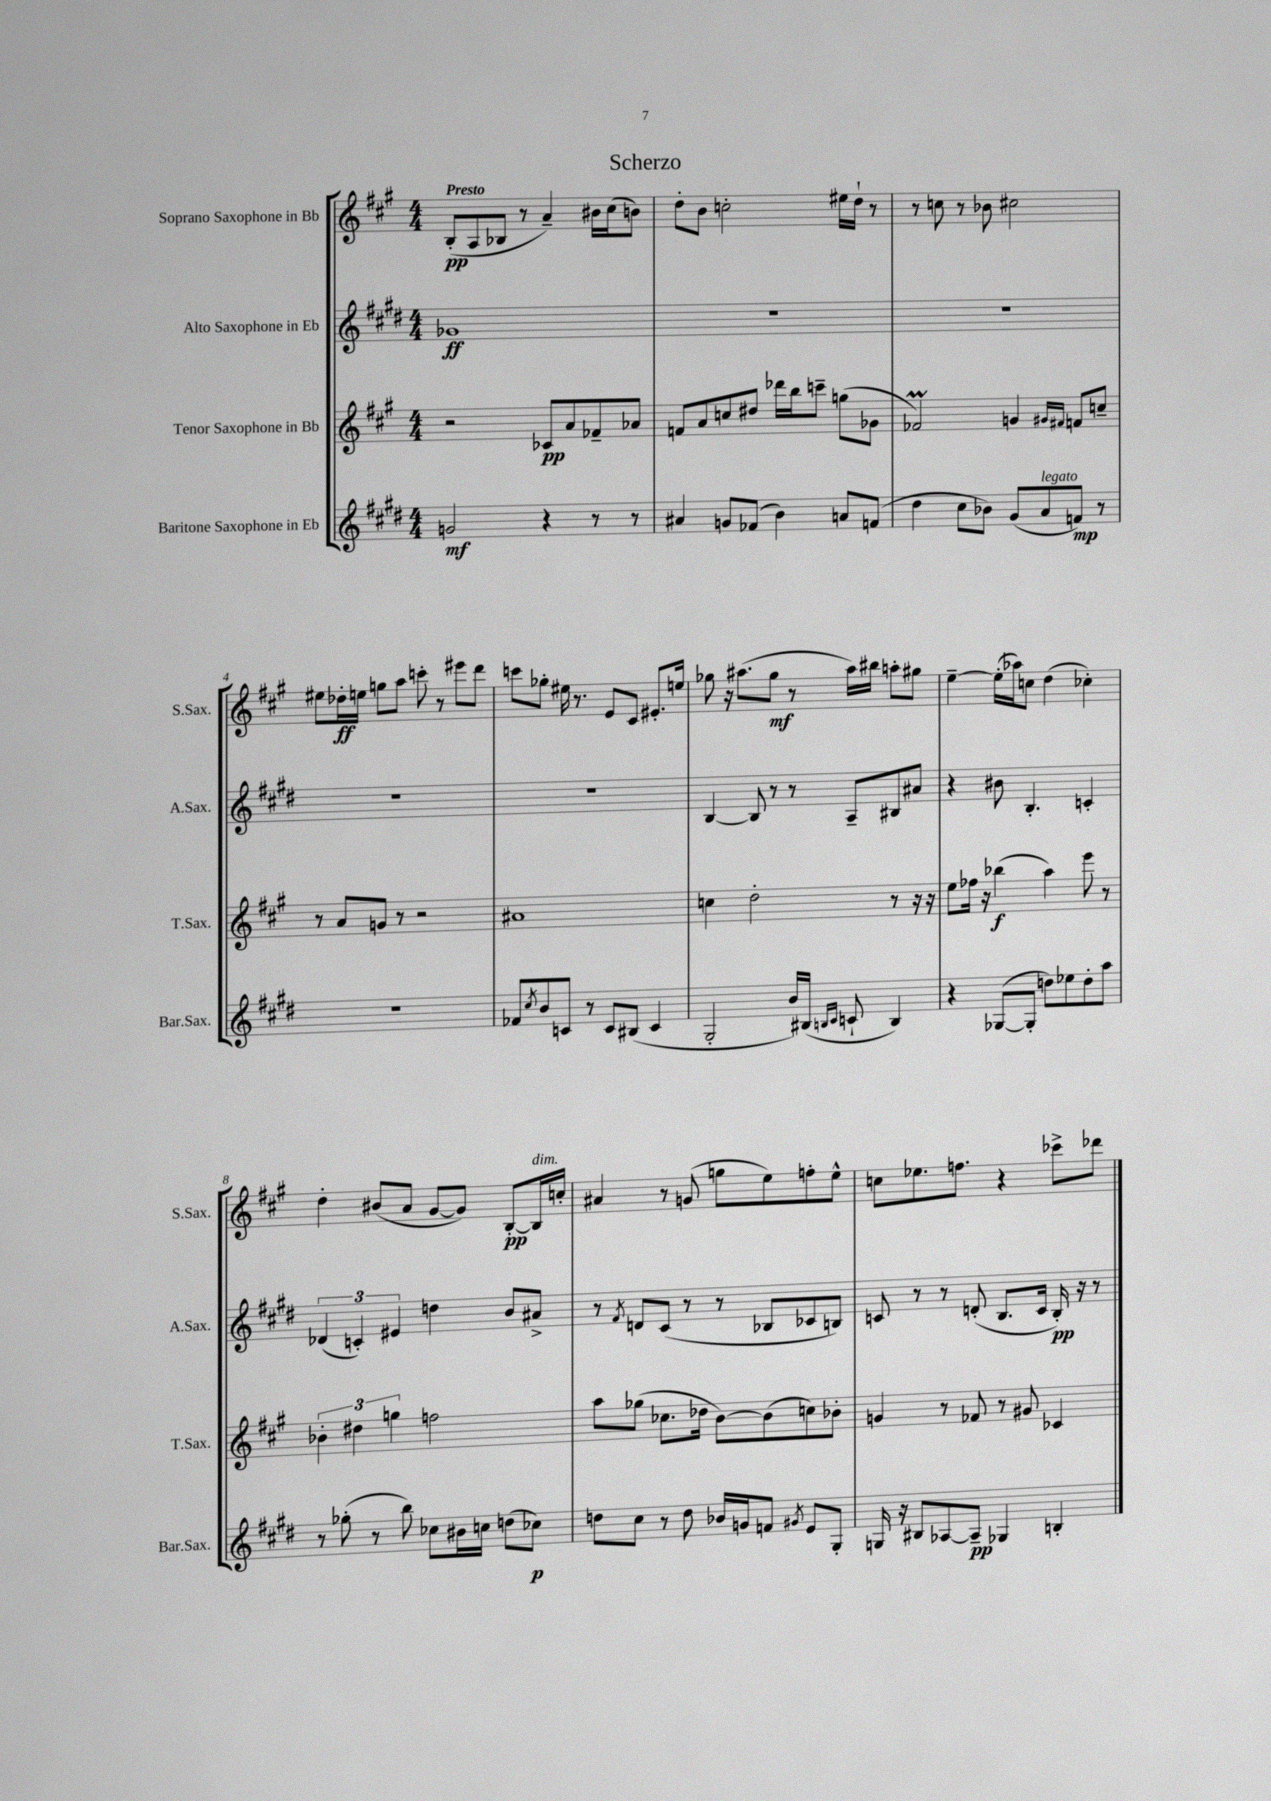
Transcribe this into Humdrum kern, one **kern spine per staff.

**kern	**kern	**kern	**kern
*staff4	*staff3	*staff2	*staff1
*clefG2	*clefG2	*clefG2	*clefG2
*k[f#c#g#d#]	*k[f#c#g#]	*k[f#c#g#d#]	*k[f#c#g#]
*M4/4	*M4/4	*M4/4	*M4/4
2g/	2r	1g-	(8B'/L
.	.	.	8A/
.	.	.	8B-/J
.	.	.	8r
4r	8c-/L	.	4a~/)
.	8a/	.	.
8r	8f-~/	.	16b#\LL
.	.	.	(16cc#\J
8r	8a-/J	.	8b\J)
=	=	=	=
4a#/	8f/L	1r	8dd'\L
.	8a/	.	8b\J
8g/L	8cc/	.	2cc'\
(8f-/J	8dd#/J	.	.
4b\)	16ddd-\LL	.	.
.	16bb\J	.	.
.	8ccc~\J	.	.
8a/L	(8gg\L	.	16ee#\LL
.	.	.	16dd`\JJ
(8f/J	8g-\J	.	8r
=	=	=	=
4dd#\	2f-/)	1r	8r
.	.	.	8cc\
8cc#\L	.	.	8r
8b-\J)	.	.	8b-\
(8g#/L	4g/	.	2cc#\
8a/	.	.	.
.	16qqg#/LL	.	.
.	16qqf#/JJ	.	.
8f/J)	8f/L	.	.
8r	8cc~/J	.	.
=	=	=	=
1r	8r	1r	8ee#\L
.	8a/L	.	16dd-'\L
.	.	.	16ee\JJ
.	8g/J	.	8gg\L
.	8r	.	8aa\J
.	2r	.	8ccc'\
.	.	.	8r
.	.	.	8eee#\L
.	.	.	8ddd\J
=	=	=	=
8f-/L	1a#	1r	8ccc\L
8qcc#/	.	.	.
8b/	.	.	8gg-'\J
8c/J	.	.	16ee#\
.	.	.	8.r
8r	.	.	.
8c/L	.	.	8e/L
(8B#/J	.	.	8c#/J
4c/	.	.	8.e#'/L
.	.	.	16ee/Jk
=	=	=	=
2G#'/	4cc\	[4B/	8gg-\
.	.	.	16r
.	.	.	(8.aa#\L
.	2dd'\	8B/]	.
.	.	8r	8gg-\J
16b/LL)	.	8r	8r
(16B#/JJ	.	.	.
16qqB/LL	.	.	.
16qqc#/JJ	.	.	.
8c`/	.	8A~/L	16aa#\LL)
.	.	.	16bb#\JJ
4B/)	8r	8B#/	8aa'\L
.	16r	8a#/J	8gg#\J
.	16r	.	.
=	=	=	=
4r	8ee\L	4r	[4ee~\
.	16ff-\Jk	.	.
.	16r	.	.
([8G-/L	(4bb-\	8b#\	(16ee'\]LL
.	.	.	16aa-\J)
8G-'/]J	.	4.B'/	8cc\J
8dd\L)	4aa\)	.	(4dd\
8ee-\	.	.	.
8dd'\	8eee\	4c'/	4cc-'\)
8aa\J	8r	.	.
=	=	=	=
8r	6b-'\	(6d-/	4dd'\
(8gg-'\	.	.	.
.	6dd#\	6c'/)	.
8r	.	.	(8b#/L
.	6gg\	6e#/	.
8bb\)	.	.	8a/J
8cc-\L	2ff\	4dd\	[8g#/L
16b#\L	.	.	8g#/]J)
16cc\JJ	.	.	.
(8dd\L	.	8b/L	[8B'/L
8cc-\J)	.	8a#^/J	16B/]L
.	.	.	16cc'/JJ
=	=	=	=
8dd\L	8aa\L	8r	4a#/
.	.	8qf#/	.
8cc#\J	(8gg-\J	8d/L	.
8r	8.cc-\L	(8c#/J	8r
8dd\	.	8r	(8g/
.	16dd-\Jk	.	.
16b-/LL	[8b\L)	8r	8gg\L
16g/J	.	.	.
8f/J	(8b\]	8B-/L	8ee\)
8qg#/	.	.	.
8e/L	8cc\)	8c-/	8ff'\
8G#'/J	8b-'\J	8B/J)	8ee^^\J
=	=	=	=
16G/	4g/	8c/	8cc\L
16r	.	.	.
8B#/L	.	8r	8.ee-\
[8A-/	8r	8r	.
.	.	.	8.ff\J
8A-~/]J	8f-/	(8d'/	.
4G-/	8r	8.B/L	4r
.	8g#/	.	.
.	.	16c/Jk	.
4B'/	4c-/	16B'/)	8ccc-^\L
.	.	16r	.
.	.	8r	8ddd-\J
==	==	==	==
*-	*-	*-	*-
